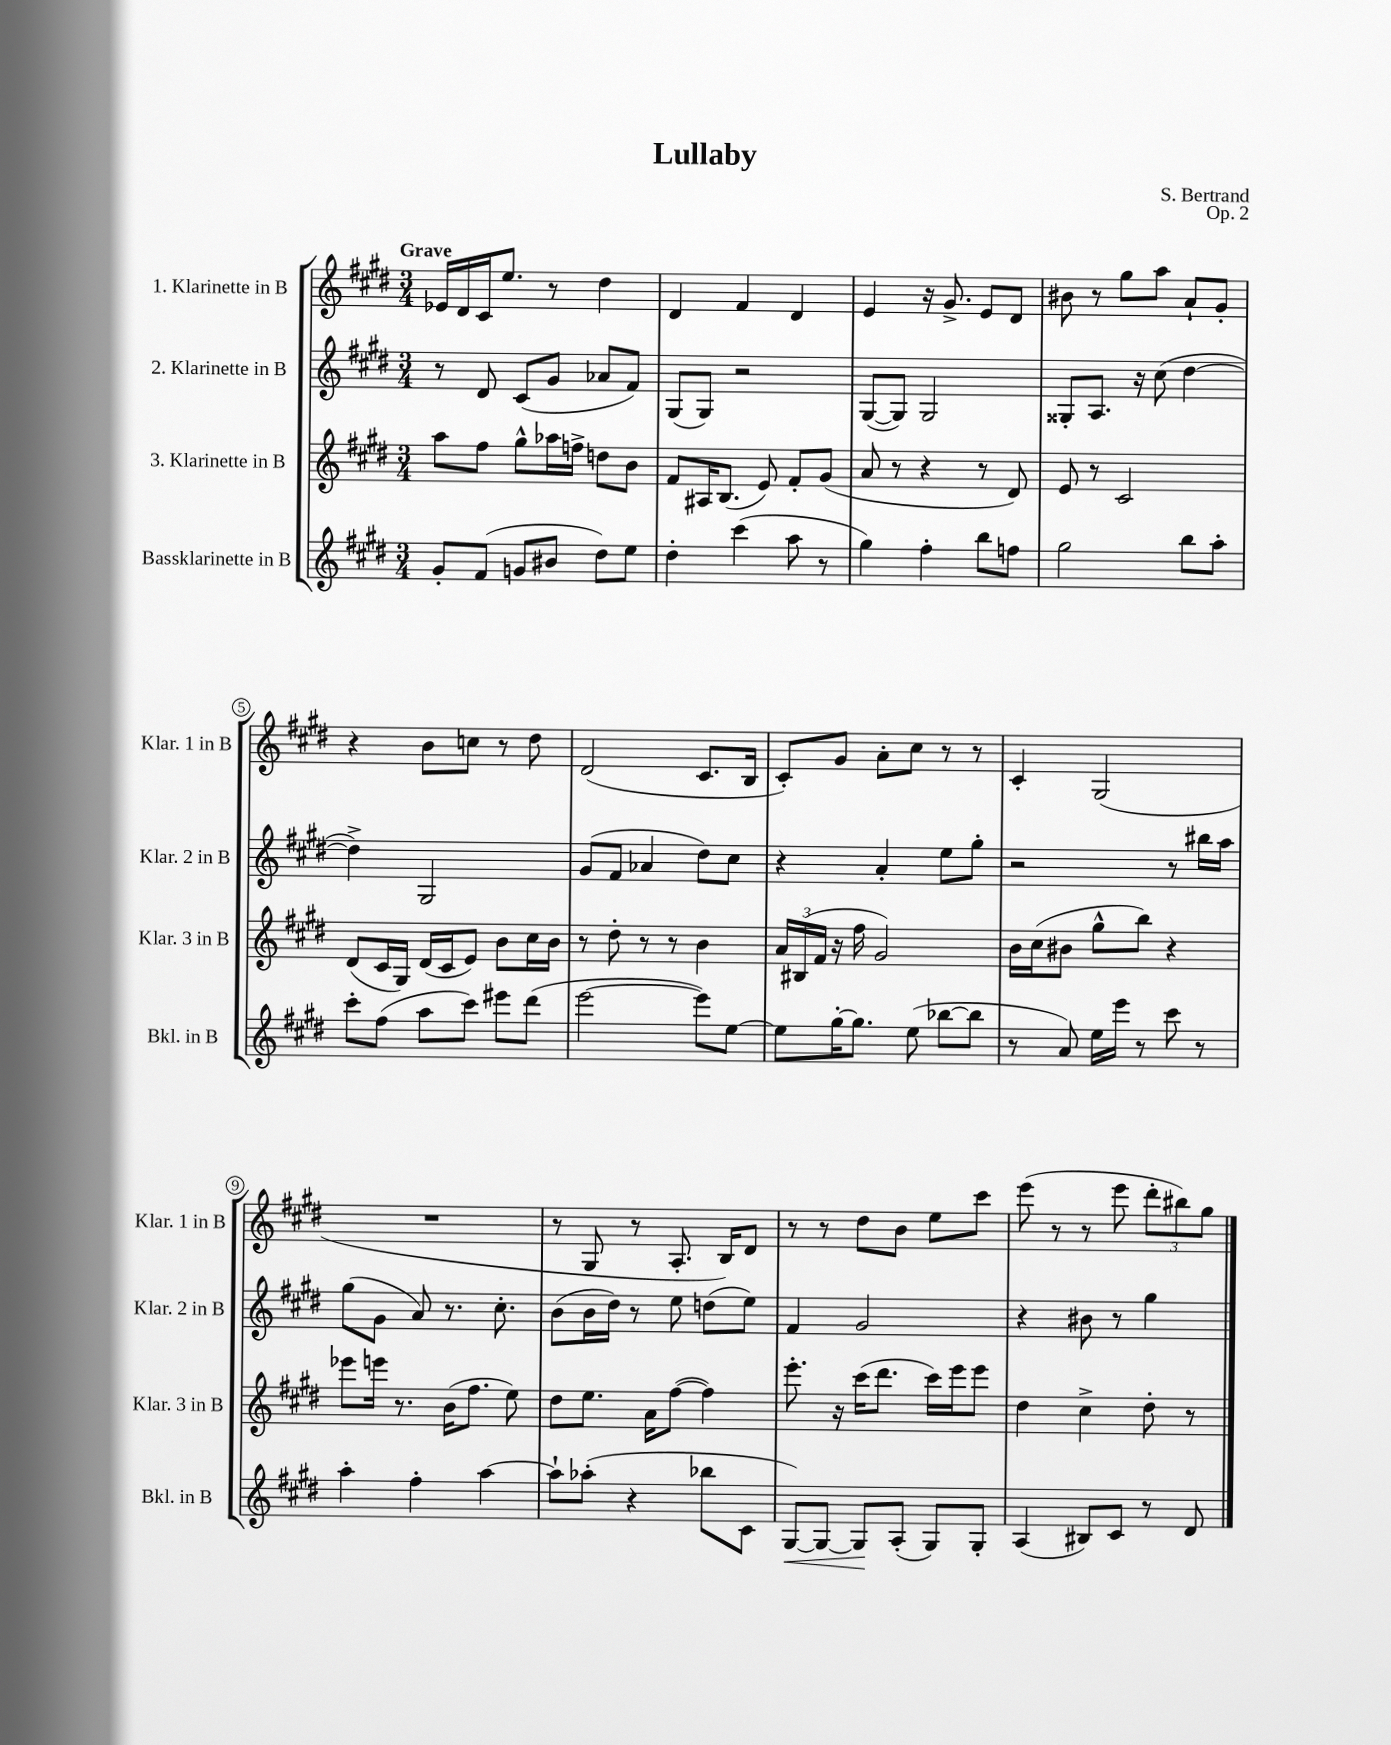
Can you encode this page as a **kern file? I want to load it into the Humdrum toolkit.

**kern	**dynam	**kern	**kern	**kern
*part4	*part4	*part3	*part2	*part1
*staff4	*staff4	*staff3	*staff2	*staff1
*I"Bassklarinette in B	*	*I"3. Klarinette in B	*I"2. Klarinette in B	*I"1. Klarinette in B
*I'Bkl. in B	*	*I'Klar. 3 in B	*I'Klar. 2 in B	*I'Klar. 1 in B
*clefG2	*	*clefG2	*clefG2	*clefG2
*k[f#c#g#d#]	*	*k[f#c#g#d#]	*k[f#c#g#d#]	*k[f#c#g#d#]
*M3/4	*	*M3/4	*M3/4	*M3/4
=1	=1	=1	=1	=1
!	!	!	!	!LO:TX:a:B:t=Grave
8g#'/L	.	8aa\L	8r	16e-X/LL
.	.	.	.	16d#/
(8f#/J	.	8ff#\J	8d#/	16c#/J
.	.	.	.	8.ee/J
8gn/L	.	8gg#^^\L	(8c#/L	.
8b#X/J	.	16aa-X\L	8g#/J	8r
.	.	16ffn^\JJ	.	.
8dd#\L)	.	8ddn\L	8a-X/L	4dd#\
8ee\J	.	8b\J	8f#/J)	.
=2	=2	=2	=2	=2
4dd#'\	.	8f#/L	(8G#/L	4d#/
.	.	16A#X/K	8G#/J)	.
.	.	(8.B/J	.	.
(4ccc#\	.	.	2r	4f#/
.	.	8e/)	.	.
8aa\	.	8f#'/L	.	4d#/
8r	.	(8g#/J	.	.
=3	=3	=3	=3	=3
4gg#\)	.	8a/	([8G#/L	4e/
.	.	8r	8G#/J])	.
4ff#'\	.	4r	2G#/	16r
.	.	.	.	8.g#^/
8bb\L	.	8r	.	8e/L
8ffn\J	.	8d#/)	.	8d#/J
=4	=4	=4	=4	=4
2gg#\	.	8e/	8G##X'/L	8b#X\
.	.	8r	8.A/J	8r
.	.	2c#/	.	8gg#\L
.	.	.	16r	.
.	.	.	(8cc#\	8aa\J
8bb\L	.	.	[4dd#\	8a`/L
8aa'\J	.	.	.	8g#'/J
!!LO:LB:g=z
=5	=5	=5	=5	=5
8ccc#'\L	.	(8d#/L	4dd#^\])	4r
(8ff#\J	.	16c#/L	.	.
.	.	16G#/JJ)	.	.
8aa\L	.	(16d#/LL	2G#/	8b\L
.	.	16c#/J	.	.
8ccc#\J)	.	8e/J)	.	8ccn\J
8eee#X\L	.	8b\L	.	8r
(8ddd#\J	.	16cc#\L	.	8dd#\
.	.	16b\JJ	.	.
=6	=6	=6	=6	=6
[2eee\	.	8r	(8g#/L	(2d#/
.	.	8dd#'\	8f#/J	.
.	.	8r	4a-X/	.
.	.	8r	.	.
8eee\L])	.	4b\	8dd#\L)	8.c#/L
[8ee\J	.	.	8cc#\J	.
.	.	.	.	16B/Jk
=7	=7	=7	=7	=7
8ee\L]	.	24a/LL	4r	8c#'/L)
.	.	(24B#X/	.	.
.	.	24f#/JJ	.	.
[16gg#'\K	.	16r	.	8g#/J
8.gg#\J]	.	16ff#\	.	.
.	.	2g#/)	4a'/	8a'\L
(8ee\	.	.	.	8cc#\J
[8bb-X\L	.	.	8ee\L	8r
8bb-\J]	.	.	8gg#'\J	8r
=8	=8	=8	=8	=8
8r	.	16b\LL	2r	4c#'/
.	.	(16cc#\J	.	.
8a/)	.	8b#X\J	.	.
16ee\LL	.	8gg#^^\L	.	(2G#/
16eee\JJ	.	.	.	.
8r	.	8bb\J)	.	.
8ccc#\	.	4r	8r	.
8r	.	.	16bb#X\LL	.
.	.	.	16aa\JJ	.
!!LO:LB:g=z
=9	=9	=9	=9	=9
4aa'\	.	8eee-X\L	(8gg#\L	2.r
.	.	16eeen\Jk	8g#\J	.
.	.	8.r	.	.
4ff#'\	.	.	8a/)	.
.	.	(16b\KL	8.r	.
.	.	8.ff#\J	.	.
[4aa\	.	.	.	.
.	.	.	8.cc#'\	.
.	.	8ee\)	.	.
=10	=10	=10	=10	=10
8aa`\L]	.	8dd#\L	(8b\L	8r
(8aa-X'\J	.	8.ee\J	16b\L	8G#/
.	.	.	16dd#\JJ)	.
4r	.	.	8r	8r
.	.	16a\KL	.	.
.	.	([8ff#\J	8ee\	8.A'/
8bb-X\L	.	4ff#\])	(8ddn\L	.
.	.	.	.	16B/KL)
8c#\J	.	.	8ee\J)	8d#/J
=11	=11	=11	=11	=11
!	!LO:HP:b	!	!	!
[8G#/L)	<	8.eee'\	4f#/	8r
8G#/J_	.	.	.	8r
.	.	16r	.	.
8G#/L]	.	(16ccc#\KL	2g#/	8dd#\L
.	.	8.ddd#\J	.	.
(8A'/J	[	.	.	8b\J
8G#/L)	.	16ccc#\LL)	.	8ee\L
.	.	16eee\J	.	.
8G#'/J	.	8eee\J	.	8ccc#\J
=12	=12	=12	=12	=12
(4A/	.	4dd#\	4r	(8eee\
.	.	.	.	8r
8B#X/L)	.	4cc#^\	8b#X\	8r
8c#/J	.	.	8r	8eee\
8r	.	8dd#'\	4gg#\	12ddd#'\L
.	.	.	.	12bb#X\)
8d#/	.	8r	.	.
.	.	.	.	12gg#\J
==	==	==	==	==
*-	*-	*-	*-	*-
